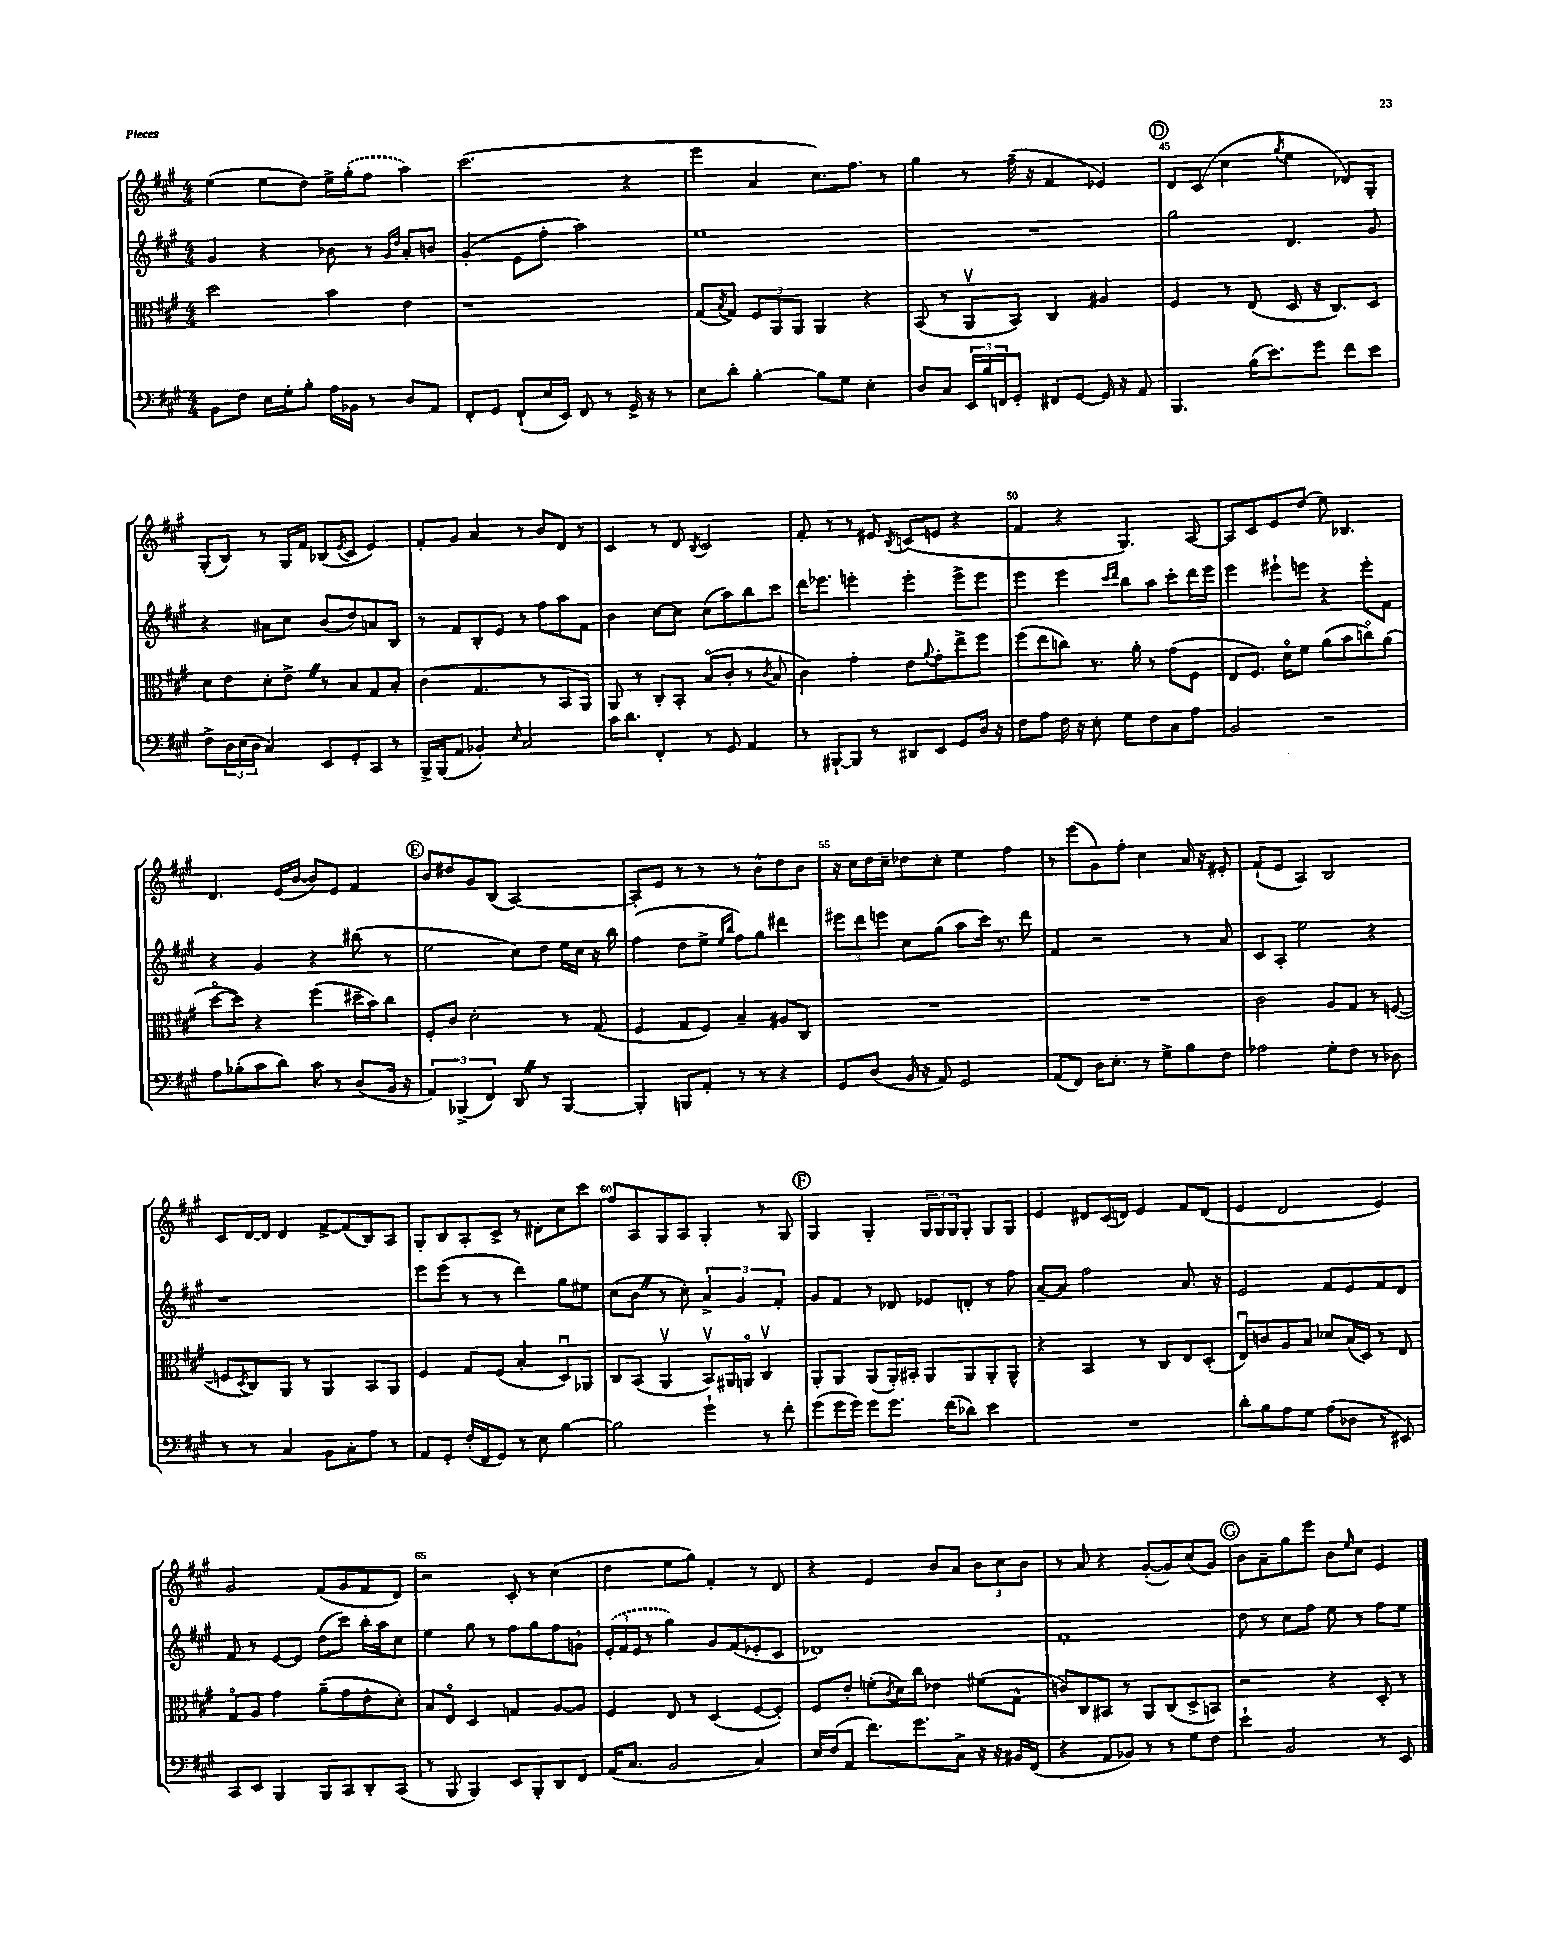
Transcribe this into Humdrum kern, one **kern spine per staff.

**kern	**kern	**kern	**kern
*part4	*part3	*part2	*part1
*staff4	*staff3	*staff2	*staff1
*clefF4	*clefC3	*clefG2	*clefG2
*k[f#c#g#]	*k[f#c#g#]	*k[f#c#g#]	*k[f#c#g#]
*M4/4	*M4/4	*M4/4	*M4/4
=41	=41	=41	=41
8BB\L	2dd\	4g#/	(4ee\
8F#\J	.	.	.
16E\LL	.	4r	8ee\L
16G#'\J	.	.	.
8B'\J	.	.	8dd\J)
16A\LL	4b\	8b-X\	16ee^\LL
16BB-X\JJ	.	.	(16gg#'\J
8r	.	8r	8ff#\J
.	.	16qqg#/LL	.
.	.	16qqdd/JJ	.
8D/L	4e\	8a'/L	4aa\)
8AA/J	.	8bn/J	.
=42	=42	=42	=42
8FF#'/L	1r	(4g#'/	(2.ccc#\
8GG#/J	.	.	.
(8FF#`/L	.	8e\L	.
16E/L	.	8ff#'\J	.
16EE/JJ)	.	.	.
8FF#/	.	2aa\)	.
8r	.	.	.
16GG#^/	.	.	4r
16r	.	.	.
8r	.	.	.
=43	=43	=43	=43
8E\L	(8G#/L	1ee	4eee\
.	8qB/	.	.
8d'\J	8G#/J)	.	.
[4B'\	12F#/L	.	4a/
.	12AA/	.	.
.	12AA/J	.	.
8B\L]	4AA/	.	8.cc#\L)
8G#\J	.	.	.
.	.	.	8.ff#\J
4E'\	4r	.	.
.	.	.	8r
=44	=44	=44	=44
8D/L	(8BB/	1r	4gg#\
8C#/J	8r	.	.
24EE/LL	8AAv/L	.	8r
24B/	.	.	.
24FFn/J	.	.	.
8GG#'/J	8BB/J)	.	(16ff#~\
.	.	.	16r
8FF#X/L	4C#/	.	4f#/
[8GG#/J	.	.	.
16GG#/]	4A#X/	.	4e-X/)
16r	.	.	.
8AA/	.	.	.
!!LO:REH:place=s1:t=D
=45	=45	=45	=45
4.BBB/	4F#/	2gg#\	8d/L
.	.	.	(8c#/J
.	8r	.	4cc#\
(16B\KL	(8E/	.	.
8.e\)	.	.	.
.	.	.	8qgg#/
.	8D/	4.d/	4ee\
8g#\J	16r	.	.
.	8.C#/L)	.	.
8f#\L	.	.	8d-X/L)
8e\J	8D/J	8g#/	8G#'/J
!!LO:LB:g=z
=46	=46	=46	=46
8F#^\L	8d\L	4r	(8G#'/L
24D\L	8e\	.	8B/J)
(24E\	.	.	.
24D\JJ	.	.	.
4C#/)	8d'\	8a#X\L	8r
.	8e^Z\J	8cc#\J	16G#/LL
.	.	.	16f#/JJ
8EE/L	8r	(8b/L	(8B-X/L
.	.	.	8qe/
8GG#'/	8B/L	8dd/)	8c#/J
8CC#/J	8G#/	8an/	4e/)
8r	8B'/J	8B/J	.
=47	=47	=47	=47
16BBB^/LL	(4c#\	8r	8f#'/L
(16BBB/J	.	.	.
8AA/J	.	8f#/L	8g#/J
4BB-X'/)	4.G#/	8B'/	4a/
.	.	8e/J	.
16qqE/	.	.	.
2C#/	.	8r	8r
.	8r	8ff#\L	8b/L
.	8BB/L	8aa\	8d/J
.	8AA/J)	8f#\J	8r
=48	=48	=48	=48
16c#\KL	8AA/	4b\	4c#/
8.d\J	.	.	.
.	8r	.	.
4FF#'/	8C#'/L	[8cc#\L	8r
.	8BB'/J	8cc#\J]	8d/
.	.	.	8qB/
8r	(8B/L	(8cc#\L	2c#/
8GG#/	8c#'/J	8aa\)	.
4AA/	8r	8bb\	.
.	8qc#/	.	.
.	8B/	8ccc#\J	.
=49	=49	=49	=49
8r	4c#\)	16ddd\KL	8f#'/
.	.	8.eee-X\J	.
[8BBB#X`/L	.	.	8r
8BBB#/J]	4g#'\	4eeen'\	8r
8r	.	.	8e#X/
.	.	.	8qB/
8DD#X/L	8e\L	4eee'\	(8cn/L
.	8qqa/	.	.
8EE/J	8g#'\	.	8en/J
8GG#/L	8ee^\	8eee^\L	4r
16D/Jk	8ff#\J	8eee\J	.
16r	.	.	.
=50	=50	=50	=50
8F#\L	(8ff#\L	4eee\	4f#/
8A\J	8ee\	.	.
16F#\	8ccn\J)	4eee\	4r
16r	.	.	.
8E'\	8.r	.	.
.	.	16qqccc#/LL	.
.	.	16qqddd/JJ	.
8G#\L	.	8bb\L	4.G#/)
.	16a'\	.	.
8F#\	8r	8aa\J	.
8C#\	(8g#\L	8ccc#'\L	.
8A\J	8F#\J	16ddd\L	[8A/
.	.	16eee\JJ	.
=51	=51	=51	=51
2BB/	8E/L	4eee\	8A/L]
.	8.F#/J)	.	8c#/
.	.	8eee#X`\L	8e/
.	16d\KL	.	.
.	8f#\J	8eeen\J	(8dd/J
2r	(8a\L	4r	8ee\)
.	8b\	.	4.B-X/
.	8ccn\)	8eee'\L	.
.	(8a\J	8f#\J	.
!!LO:LB:g=z
=52	=52	=52	=52
8A\L	[8dd\L	4r	4.d/
(8B-X'\	8dd\J])	.	.
8c#\	4r	4g#/	.
8d\J)	.	.	(16e/LL
.	.	.	[16b/JJ
8c#\	(4ff#\	4r	8b/L])
8r	.	.	8e/J
(8D/L	16dd#X~\LL	(8bb#X\	4f#/
.	16b\J)	.	.
16BB/Jk	8cc#\J	8r	.
16r	.	.	.
!!LO:REH:place=s1:t=E
=53	=53	=53	=53
6AA/)	8F#'/L	2ee\	8b/L
.	8c#/J	.	8dd#X/
(6BBB-X^/	.	.	.
.	2d'\	.	8g#/
6FF#/)	.	.	.
.	.	.	(8B/J
8DDZ/	.	8cc#\L)	[2A/)
8r	.	8dd\J	.
[4BBB-/	8r	16ee\LL	.
.	.	16cc#\JJ	.
.	(8G#/	16r	.
.	.	16bb\	.
=54	=54	=54	=54
4BBB-'/]	4F#/	(4ff#\	8A'/L]
.	.	.	8e/J
8BBBn/L	8G#/L	8dd\L	8r
8AA'/J	8F#/J)	8ee^\J	8r
.	.	16qqee/LL	.
.	.	16qqbb/JJ	.
8r	4B~/	8ff#\L)	8r
8r	.	8gg#\J	8b^^\L
4r	8A#X/L	4ddd#X\	8dd\
.	8C#/J	.	8b\J
=55	=55	=55	=55
8GG#/L	1r	12eee#X\L	16r
.	.	.	16cc#\LL
.	.	12ddd\	.
(8D/J	.	.	16dd\
.	.	12eeen\J	.
.	.	.	16cc#~\JJ
16BB/	.	8cc#\L	8dd-X\L
16r	.	.	.
8AA/)	.	(8gg#\J	8cc#'\J
2GG#/	.	8aa\L	4ee\
.	.	16ccc#\Jk)	.
.	.	8.r	.
.	.	.	4ff#\
.	.	8ddd\	.
=56	=56	=56	=56
(8AA/L	1r	4f#/	8r
8FF#/J)	.	.	(8eee\L
16D\KL	.	2r	8g#\)
8.E'\J	.	.	.
.	.	.	8ff#'\J
8r	.	.	4cc#\
8G#^\L	.	.	.
8B\	.	8r	16a/
.	.	.	16r
8F#\J	.	8a/	8e#X'/
=57	=57	=57	=57
2A-X\	2c#\	8c#/L	(8f#`/L
.	.	8A'/J	8e/J
.	.	2ee\	4A/)
8G#'\L	8A/L	.	2B/
8F#\J	8G#/J	.	.
8r	8r	4r	.
8D-X\	([8Fn/	.	.
!!LO:LB:g=z
=58	=58	=58	=58
8r	8Fn/L]	1r	8c#/L
.	8qD/	.	.
8r	8C#/)	.	[16d/L
.	.	.	16d/JJ]
4C#/	8AA/J	.	4d/
.	8r	.	.
8BB\L	4AA/	.	[8f#^/L
8C#'\	.	.	(8f#/]
8A\J	8BB/L	.	8B/)
8r	8AA/J	.	8A/J
=59	=59	=59	=59
8AA/L	4F#/	8eee\L	8G#'/L
8GG#'/J	.	(8eee\J	8B/
(16F#'/LL	8G#/L	8r	8A'/
16FF#/J	.	.	.
8GG#/J)	(8F#/J	8r	8c#^/J
8r	4B'/	4ddd\)	8r
8E\	.	.	8d#X'\L
[4B\	8Du/L)	8gg#\L	8cc#\
.	8AA-X/J	8ee#X\J	8ccc#\J
=60	=60	=60	=60
2B\]	8C#/L	(8cc#\L	8ff#/L
.	(8BB/J	8bZ\J	8A/
.	4AAv/	8r	8G#/
.	.	8cc#'\)	8A/J
4g#`\	8BBv/L)	6a^/	4G#'/
.	16AA#X/L	.	.
.	.	6g#/	.
.	16AAn/JJ	.	.
8r	4C#v/	.	8r
.	.	6f#'/	.
8f#'\	.	.	8G#/
!!LO:REH:place=s1:t=F
=61	=61	=61	=61
(8g#\L	8AA'/L	8g#/L	4G#/
16g#\L	8AA/J	8f#/J	.
16g#\JJ)	.	.	.
8g#\L	(8AA/L	8r	4G#'/
8.g#\J	16AA'/L)	8d-X/	.
.	16BB#X'/JJ	.	.
.	8AA/L	8e-X/L	24G#/LL
.	.	.	24G#/
(16f#\KL	.	.	.
.	.	.	24G#/J
8d-X\J)	8AA/	8dn'/J	8G#'/J
4e\	8AA'/	8r	8G#/L
.	8AA^^/J	8ff#\	8G#/J
=62	=62	=62	=62
1r	4r	[8a~/L	4e/
.	.	8a/J]	.
.	4BB/	2ff#\	8d#X/L
.	.	.	(16c#/L
.	.	.	16dn/JJ)
.	8r	.	4e/
.	8C#/L	.	.
.	8E/	8.a/	8f#/L
.	(8D'/J	.	(8d/J
.	.	16r	.
=63	=63	=63	=63
8d'\L	8Eu/L)	2e/	4e/
8B\	8cn/	.	.
8A\	8A/	.	2d/
8G#\J	8B/J	.	.
(8A\L	8d-X/L	8f#/L	.
8D-X\J	(16B/L	8e/	.
.	16D/JJ)	.	.
8r	8r	8f#/	4e/)
8EE#X/)	8E/	8d/J	.
!!LO:LB:g=z
=64	=64	=64	=64
8CC#/L	8G#/L	8f#/	2g#/
8EE/J	8A/J	8r	.
4BBB/	4g#\	[8e/L	.
.	.	8e/J]	.
8BBB/L	(8a~\L	(8dd\L	(8f#/L
8CC#/	8g#\	8ccc#\J)	8g#/
8DD'/	8e'\	16bb'\LL	8f#/
.	.	16aa\J	.
(8CC#/J	8d'\J)	8cc#\J	8d/J)
=65	=65	=65	=65
8r	8B/L	4ee\	2r
8BBB/	8E/J	.	.
4BBB/)	4D/	8gg#\	.
.	.	8r	.
8EE/L	4Gn/	8ff#\L	8c#'/
8BBB'/	.	8gg#\	8r
8DD/	[8A/L	8ff#\	(4cc#\
8FF#/J	8A/J]	8gn`\J	.
=66	=66	=66	=66
(16AA/KL	4F#/	(24e'/LL	4dd\
.	.	24f#/	.
8.C#/J	.	.	.
.	.	24e/JJ	.
.	.	8r	.
2BB/	8E/	4gg#\)	8ee\L
.	8r	.	8gg#\J)
.	(4D/	8g#/L	4f#'/
.	.	(8f#/	.
4C#/)	[8F#/L	8e-X'/	8r
.	8F#'/J])	8c#/J	8d/
=67	=67	=67	=67
16E/LL	8F#/L	1d-X)	4r
(16F#/J	.	.	.
8AA/J	8e'/J	.	.
8.f#\L)	(8fn'\L	.	4e/
.	8qc#/	.	.
.	16d\L)	.	.
8.g#\	16cc#\JJ	.	.
.	4e-X\	.	8b/L
8C#^\J	.	.	8a/J
16r	(8f#X\L	.	12b\L
16r	.	.	.
.	.	.	12cc#\
16BB#X/LL	8G#^^\J	.	.
.	.	.	12b\J
(16FF#/JJ	.	.	.
=68	=68	=68	=68
4r	8cn/L)	1f#'	8r
.	8C#/	.	8a/
8AA/L	8BB#X/J	.	4r
8BB-X/J)	8r	.	.
8r	8AA/L	.	([8g#'/L
8r	(8C#/	.	8g#/])
8G#\L	8D^/	.	(8cc#/
8F#\J	8BBn/J)	.	8g#/J)
!!LO:REH:place=s1:t=G
=69	=69	=69	=69
4e`\	2r	8dd\	8b\L
.	.	8r	8a~\
2BB/	.	8cc#\L	8gg#\
.	.	8ff#\J	8eee\J
.	4r	8ee\	8b\L
.	.	.	16qqee/
.	.	8r	8cc#\J
8r	8D'/	8ff#\L	4e/
8EE/	8r	8ee\J	.
==	==	==	==
*-	*-	*-	*-
